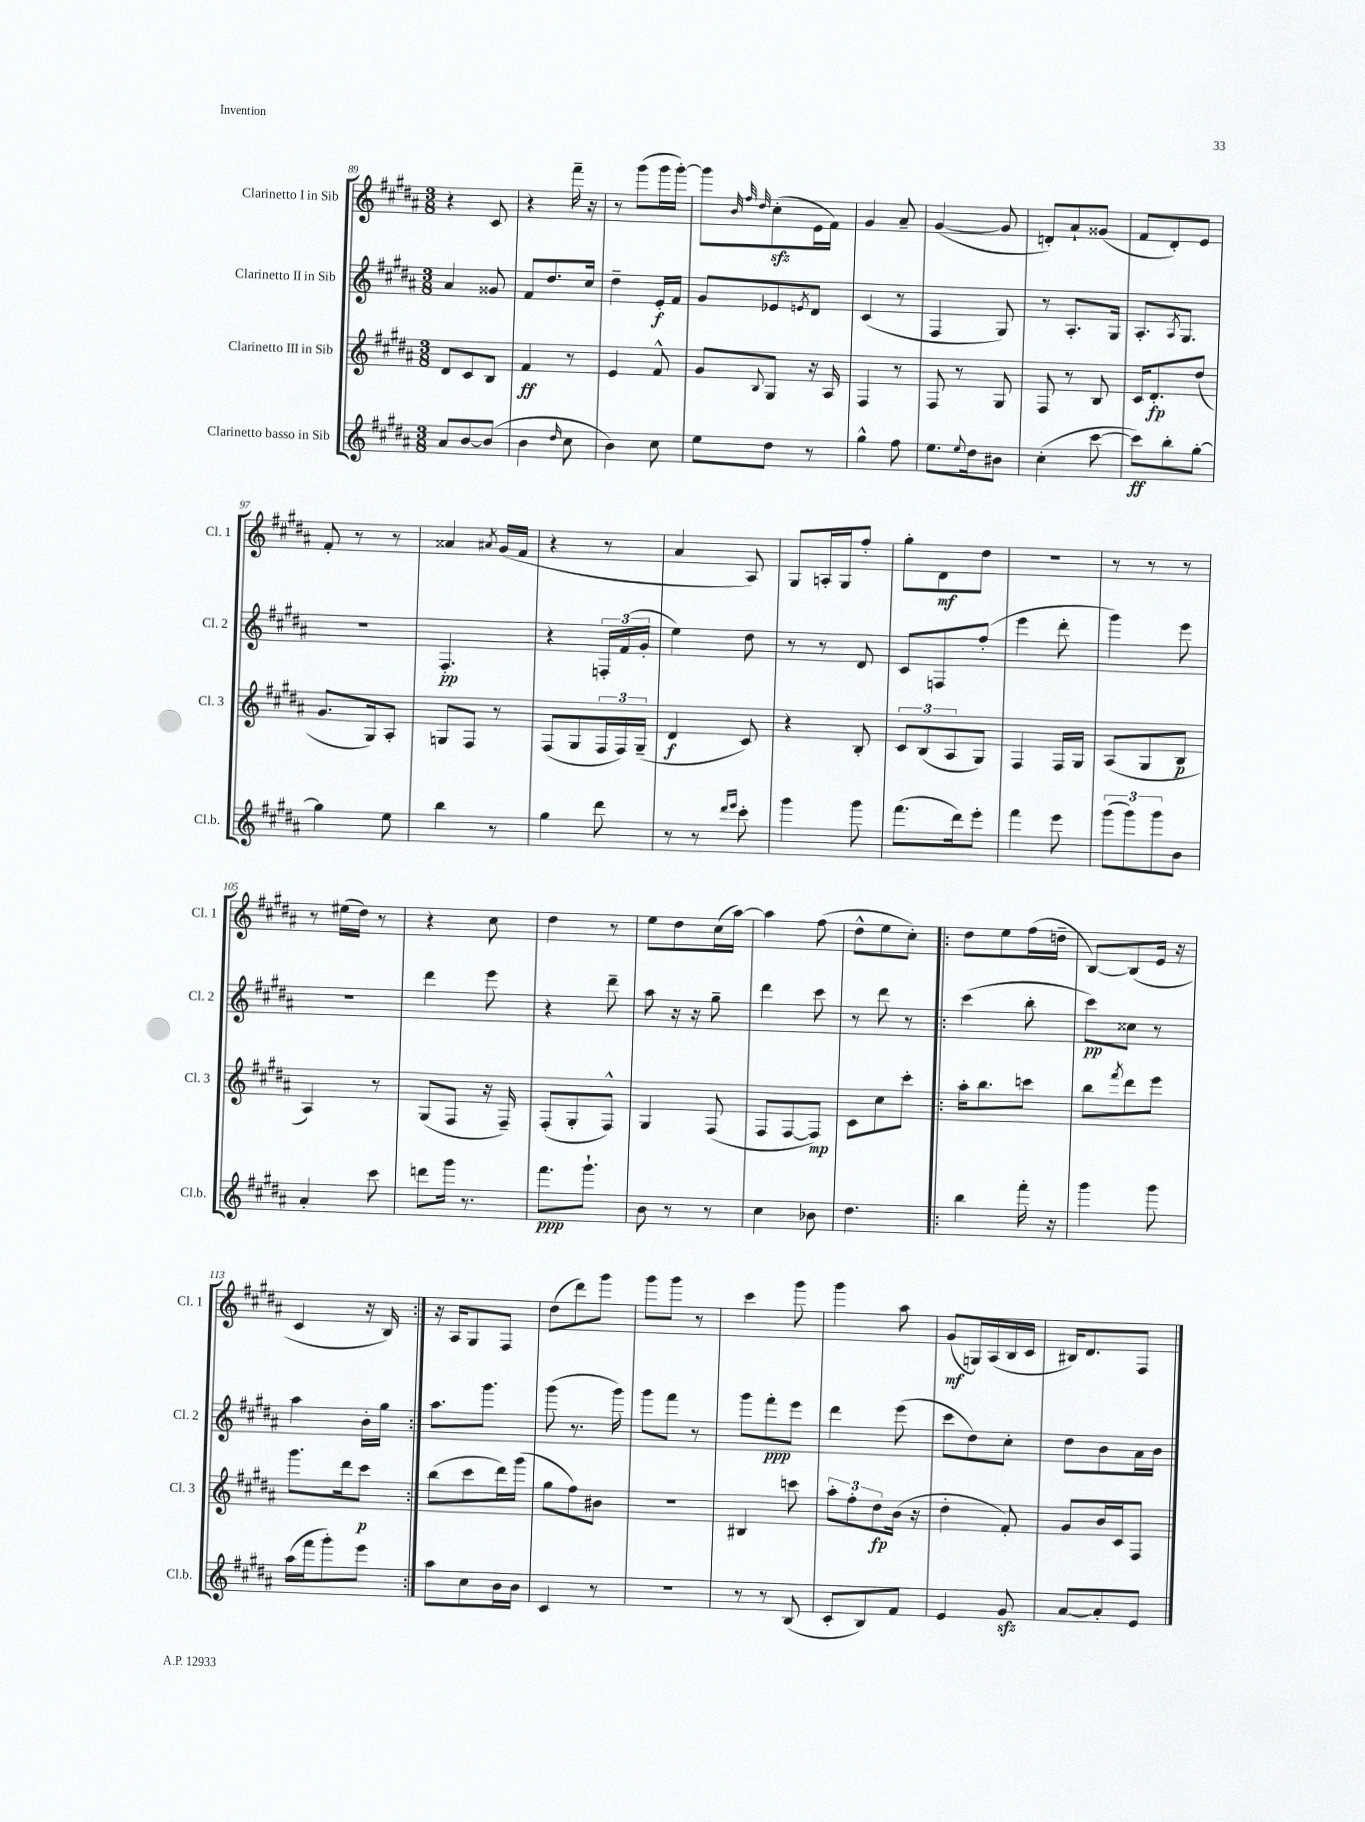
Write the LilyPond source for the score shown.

<<
\new StaffGroup <<
\new Staff = "s0" \with { instrumentName = "Clarinetto I in Sib" shortInstrumentName = "Cl. 1" } {
    \clef treble \key b \major \numericTimeSignature \time 3/8
    r4 cis'8 |
    r4 fis'''16-- r16 |
    r8 gis'''8( gis'''16 gis'''16~-.) |
    gis'''8 \grace { b'32 fis''32 dis''32 } cis''8-.\sfz( e'16 fis'16) |
    gis'4 ais'8-- |
    gis'4~( gis'8 |
    d'8-.) ais'8-! gisis'8( |
    fis'8 dis'8-.) e'8 |
    fis'8-. r8 r8 |
    aisis'4 \acciaccatura { ais'8 } gis'16( fis'16 |
    r4 r8 |
    ais'4 ais8) |
    gis8 a16-. gis16 fis''8-. |
    gis''8-. dis'8\mf dis''8 |
    R4. |
    r8 r8 r8 |
    r8 eis''16( dis''16) r8 |
    r4 cis''8 |
    dis''4 r8 |
    e''8 dis''8 cis''16( ais''16~) |
    ais''4 fis''8( |
    dis''8-^ e''8 cis''8-.) |
    \repeat volta 2 { dis''8 e''8 fis''16( d''16-- |
    b8~) b8( e'16 r16 |
    cis'4 r16 b16) | }
    r16 ais16 gis8 fis8 |
    dis''8( dis'''8) gis'''8 |
    gis'''8 gis'''8 r8 |
    cis'''4 gis'''8 |
    gis'''4 ais''8 |
    gis'8\mf( g16) ais16( b16 cis'16 |
    bis16) dis'8. fis8 \bar "|." |
}
\new Staff = "s1" \with { instrumentName = "Clarinetto II in Sib" shortInstrumentName = "Cl. 2" } {
    \clef treble \key b \major \numericTimeSignature \time 3/8
    ais'4 gisis'8 |
    fis'8 dis''8. cis''16 |
    dis''4-- e'16-.\f fis'16 |
    gis'8 ees'8 \acciaccatura { e'8 } dis'8 |
    cis'4( r8 |
    fis4 gis8) |
    r8 ais8.-. gis16 |
    ais8.-. \acciaccatura { ais8 } gis8. |
    r4. |
    fis4.-.\pp |
    r4 \tuplet 3/2 { f16-. fis'16( gis'16-. } |
    e''4) dis''8 |
    r8 r8 dis'8 |
    cis'8 f8 fis''8-.( |
    e'''4 dis'''8-. |
    gis'''4) e'''8 |
    R4. |
    dis'''4 e'''8 |
    r4 dis'''8-- |
    ais''8 r16 r16 gis''8-- |
    dis'''4 cis'''8 |
    r8 dis'''8 r8 |
    \repeat volta 2 { cis'''4( b''8-. |
    cis'''8\pp) cisis''8 r8 |
    ais''4 b'16-. gis''16 | }
    ais''8. gis'''8. |
    gis'''8( r8. gis'''16) |
    gis'''8 fis'''8 r8 |
    gis'''8 fis'''8-.\ppp e'''8 |
    dis'''4 e'''8( |
    cis'''8 dis''8) cis''8-. |
    dis''8 b'8 ais'16 b'16 \bar "|." |
}
\new Staff = "s2" \with { instrumentName = "Clarinetto III in Sib" shortInstrumentName = "Cl. 3" } {
    \clef treble \key b \major \numericTimeSignature \time 3/8
    dis'8 cis'8 b8 |
    fis'4\ff r8 |
    e'4 fis'8-^ |
    gis'8 \appoggiatura { b8 } gis8 r16 ais16 |
    fis4 r8 |
    fis8 r8 gis8 |
    fis8 r8 b8 |
    cis'16 dis'8.-.\fp dis''8( |
    gis'8. gis16) ais8-. |
    g8 fis8 r8 |
    fis8( gis8 \tuplet 3/2 { fis16 fis16) gis16--( } |
    dis'4\f cis'8) |
    r4 b8-. |
    \tuplet 3/2 { cis'8 b8( ais8 } gis8) |
    fis4 fis16 gis16 |
    ais8( gis8 b8\p |
    ais4) r8 |
    gis8( fis8 r16 fis16--) |
    fis8-.( gis8-. fis8-^) |
    gis4 fis8( |
    fis8 fis8~ fis8\mp) |
    cis'8 cis''8 cis'''8-. |
    \repeat volta 2 { ais''16-. b''8. c'''8 |
    b''8 \acciaccatura { fis'''8 } dis'''8 e'''8 |
    gis'''8. dis'''16 cis'''8\p | }
    b''8( cis'''8 dis'''16) gis'''16( |
    gis''8 fis''8) bis'8 |
    R4. |
    bis4 c'''8 |
    \tuplet 3/2 { ais''8-. fis''8-. dis''8\fp } b'16( r16 |
    dis''4-. fis'8-.) |
    gis'8 b'16 cis'16 fis8 \bar "|." |
}
\new Staff = "s3" \with { instrumentName = "Clarinetto basso in Sib" shortInstrumentName = "Cl.b." } {
    \clef treble \key b \major \numericTimeSignature \time 3/8
    ais'8 b'8~ b'8( |
    b'4 \grace { dis''16 } cis''8 |
    b'4) cis''8 |
    e''8 dis''8 r8 |
    gis''4-^ fis''8 |
    e''8. \appoggiatura { e''8 } dis''16 bis'8 |
    cis''4-.( cis'''8~ |
    cis'''8\ff) b''8-. gis''8~-. |
    gis''4 e''8 |
    b''4 r8 |
    gis''4 dis'''8 |
    r8 r8 \grace { dis'''16 e'''16 } cis'''8-. |
    gis'''4 gis'''8 |
    fis'''8.( dis'''16) e'''8-. |
    fis'''4 e'''8 |
    \tuplet 3/2 { gis'''8( gis'''8) gis'''8 } b'8 |
    ais'4-. cis'''8 |
    d'''8 gis'''16 r8. |
    fis'''8.\ppp gis'''8.-! |
    b'8 r8 r8 |
    cis''4 bes'8 |
    dis''4. |
    \repeat volta 2 { b''4 fis'''16-. r16 |
    gis'''4 gis'''8 |
    ais''16( fis'''16 gis'''8-.) e'''8 | }
    ais''8 cis''8 b'16 b'16 |
    cis'4 r8 |
    R4. |
    r8 r8 b8( |
    cis'8-. b8) fis'8 |
    e'4 gis'8\sfz |
    ais'8~ ais'8-. e'8 \bar "|." |
}
>>
>>
\layout { \context { \Score currentBarNumber = #89 } }
